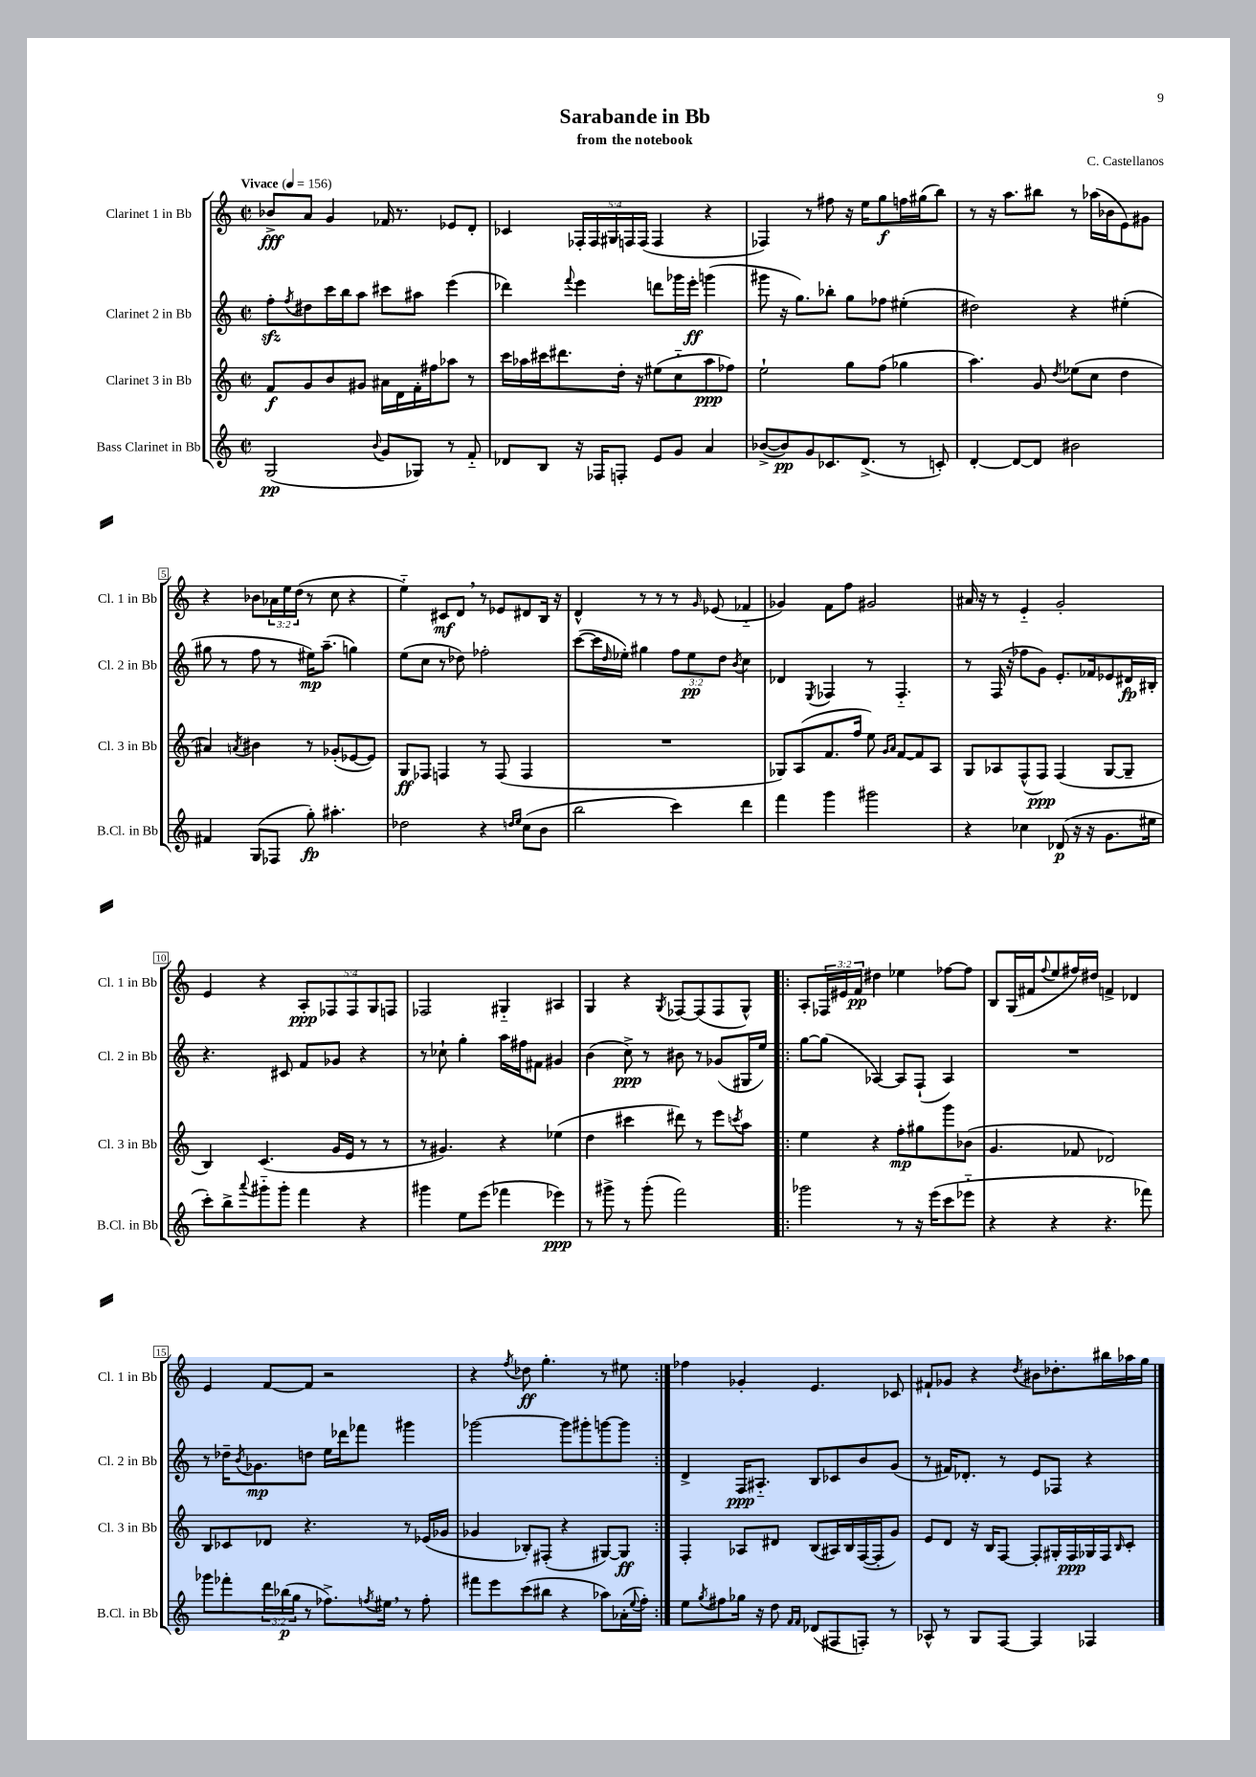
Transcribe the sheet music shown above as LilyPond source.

\header { title = "Sarabande in Bb" composer = "C. Castellanos" subtitle = "from the notebook" }
<<
\new StaffGroup <<
\new Staff = "s0" \with { instrumentName = "Clarinet 1 in Bb" shortInstrumentName = "Cl. 1 in Bb" } {
    \clef treble \key c \major \defaultTimeSignature \time 2/2 \override Staff.TupletNumber.text = #tuplet-number::calc-fraction-text \tempo "Vivace" 4 = 156
    bes'8->\fff a'8 g'4 fes'16 r8. ees'8 d'8-. |
    ces'4 \tuplet 5/4 { fes16-. fes16 gis16 f16 f16( } f4 r4 |
    fes4) r8 fis''8 r16 e''16 g''8\f f''16 gis''16( b''8) |
    r8 r16 a''8. bis''8 r8 aes''16( bes'16 e'8) gis'8 |
    r4 bes'8 \tuplet 3/2 { aes'16 e''16 d''16( } r8 c''8 r4 |
    e''4-_) cis'8\mf d'8 \breathe r8 ees'8 dis'8 b16 r16 |
    d'4-^ r8 r8 r8 \grace { g'16 } ees'8( fes'4-_ |
    ges'4) f'8 f''8 gis'2 |
    ais'16 r16 r8 e'4-_ g'2-. |
    e'4 r4 \tuplet 5/4 { a8-.\ppp fes8 fes8 g8 f8 } |
    fes2 gis4-_ ais4 |
    g4 r4 \acciaccatura { g8 } fes8~ fes8( fes8 g8-^) |
    \repeat volta 2 { a8-. \tuplet 3/2 { fes16 eis'16 f'16\pp } dis''4 ees''4 fes''8~ fes''8 |
    b8 g16( fis'16 \appoggiatura { f''8 } e''8 fis''16) dis''16 f'4-> des'4 |
    e'4 f'8~ f'8 r2 |
    r4 \acciaccatura { f''8 } des''8\ff g''4.-. r8 eis''8 | }
    fes''4 ges'4-. e'4. ces'8 |
    fis'8-! ges'8 r4 \acciaccatura { d''8 } bis'8 des''8.-. bis''16 aes''16 g''16 \bar "|." |
}
\new Staff = "s1" \with { instrumentName = "Clarinet 2 in Bb" shortInstrumentName = "Cl. 2 in Bb" } {
    \clef treble \key c \major \defaultTimeSignature \time 2/2 \override Staff.TupletNumber.text = #tuplet-number::calc-fraction-text
    f''8-.\sfz \acciaccatura { f''8 } dis''8 c'''16 b''16 a''8 cis'''8 ais''8 e'''4( |
    des'''4) \appoggiatura { f'''8 } e'''4 d'''8 ges'''16 e'''16-.\ff g'''4( |
    gis'''8 r16 g''8.) bes''8-. g''8 fes''8 eis''4-.( |
    dis''2) r4 eis''4-.( |
    gis''8 r8 f''8 r8 eis''16\mp) a''8.--( g''4) |
    e''8( c''8 r8 des''8) fes''2-. |
    c'''8~( c'''16 \grace { d''16 } ees''16-.) gis''4 \tuplet 3/2 { f''8 ees''8\pp d''8 } \acciaccatura { b'8 } c''4 |
    des'4 \acciaccatura { e8 } fes4 r8 fes4.-_ |
    r8 f16( r16 fes''8 g'8) e'8.-. fes'16 ees'8 dis'16\fp bis16-. |
    r4. cis'8 f'8 ges'8 r4 |
    r8 ces''8-! g''4-. a''16 fis''16 fis'8 gis'4 |
    b'4( c''8->\ppp) r8 bis'8 r8 ges'8( gis16 e''16) |
    \repeat volta 2 { g''8~ g''8( aes4~) aes8 f8-!( aes4) |
    R1 |
    r8 des''16-- \acciaccatura { b'8 } ges'8.\mp d''8 e''16 des'''16 fes'''8 gis'''4 |
    ges'''2~ ges'''8 gis'''8-. g'''8~ g'''8 | }
    d'4-> f16\ppp ais8.-_ b8 ces'8 b'8 g'8( |
    r8 fis'16) des'8.-. r8 e'8 fes8 r4 \bar "|." |
}
\new Staff = "s2" \with { instrumentName = "Clarinet 3 in Bb" shortInstrumentName = "Cl. 3 in Bb" } {
    \clef treble \key c \major \defaultTimeSignature \time 2/2
    f'8\f g'8 b'8 gis'8 ais'16 d'16 f'16-. fis''16 aes''8 r8 |
    c'''16 aes''16 cis'''16 dis'''8. d''16-. r16 eis''8( c''8-_ aes''8\ppp fes''8) |
    e''2-! g''8 f''8( ges''4 |
    a''4.) g'8 \acciaccatura { d''8 } ees''8( c''8 d''4 |
    ais'4) \acciaccatura { a'8 } bis'4 r8 ges'8-.( ees'8~ ees'8) |
    g8\ff fes8 f4 r8 f8( f4 |
    R1 |
    ges8) a8( f'8. f''16 e''8) \grace { g'16 a'16 } f'8~ f'8 a8 |
    g8 aes8 f8-^( f8\ppp) f4( g8~ g8-- |
    b4) c'4.( g'16 e'16 r8 r8 |
    r8 gis'4.) r4 ees''4( |
    d''4 cis'''4 dis'''8) r8 e'''8 \acciaccatura { c'''8 } a''8 |
    \repeat volta 2 { e''4 r4 f''8-.\mp gis''8 g'''8 bes'8( |
    g'4. fes'8 des'2) |
    b8 ces'8 des'8 r4. r8 ees'16( ges'16 |
    ges'4 bes8-.) fis8-.( r4 gis8~) gis8\ff | }
    f4-. aes8 dis'8 b8( ais16) b16 f16~( f16-. g'8) |
    e'8 d'8 r16 b16 f8~ f8-. gis16-. f16\ppp ges16 f16 \grace { b16 } c'8-. \bar "|." |
}
\new Staff = "s3" \with { instrumentName = "Bass Clarinet in Bb" shortInstrumentName = "B.Cl. in Bb" } {
    \clef treble \key c \major \defaultTimeSignature \time 2/2 \override Staff.TupletNumber.text = #tuplet-number::calc-fraction-text
    g2\pp( \appoggiatura { b'8 } g'8 ges8) r8 f'8-_ |
    des'8 b8 r16 fes16 f8-. e'8 g'8 a'4 |
    bes'8~->( bes'8\pp) g'8 ces'8. d'8.->( r8 c'8-.) |
    d'4~-. d'8~ d'8 bis'2 |
    fis'4 g8( fes8 g''8-.\fp) ais''4.-. |
    des''2 r4 \grace { d''16 e''16 } c''8( b'8 |
    b''2 c'''4) d'''4 |
    f'''4 g'''4 gis'''2 |
    r4 ces''4 des'8\p( r16 r16 g'8. eis''16 |
    c'''8-.) b''8-> \appoggiatura { a'''8 } gis'''8-_ gis'''8-. f'''4 r4 |
    gis'''4 e''8 e'''8( fes'''4 ees'''4\ppp) |
    r8 gis'''8-> r8 gis'''8-.( f'''2) |
    \repeat volta 2 { ges'''2 r8 r16 e'''16( c'''8 ees'''8-_ |
    r4 r4 r4. fes'''8) |
    ges'''8 fes'''8-. \tuplet 3/2 { d'''16 bes''16\p( g''16 } r8 fes''8.->) \acciaccatura { f''8 } eis''16 \breathe r8 f''8-. |
    fis'''8 e'''8 c'''8( bis''8 r4 aes''8) aes'16-.( \appoggiatura { e''8 } f''16-.) | }
    e''8 \acciaccatura { g''8 } fis''8 ges''16 r16 d''8 \grace { f'16 f'16 } des'8( fis8 f8-.) r8 |
    aes8-^ r8 g8 f8~ f4 fes4 \bar "|." |
}
>>
>>
\layout { \context { \Score \override BarNumber.stencil = #(make-stencil-boxer 0.1 0.3 ly:text-interface::print) } }
